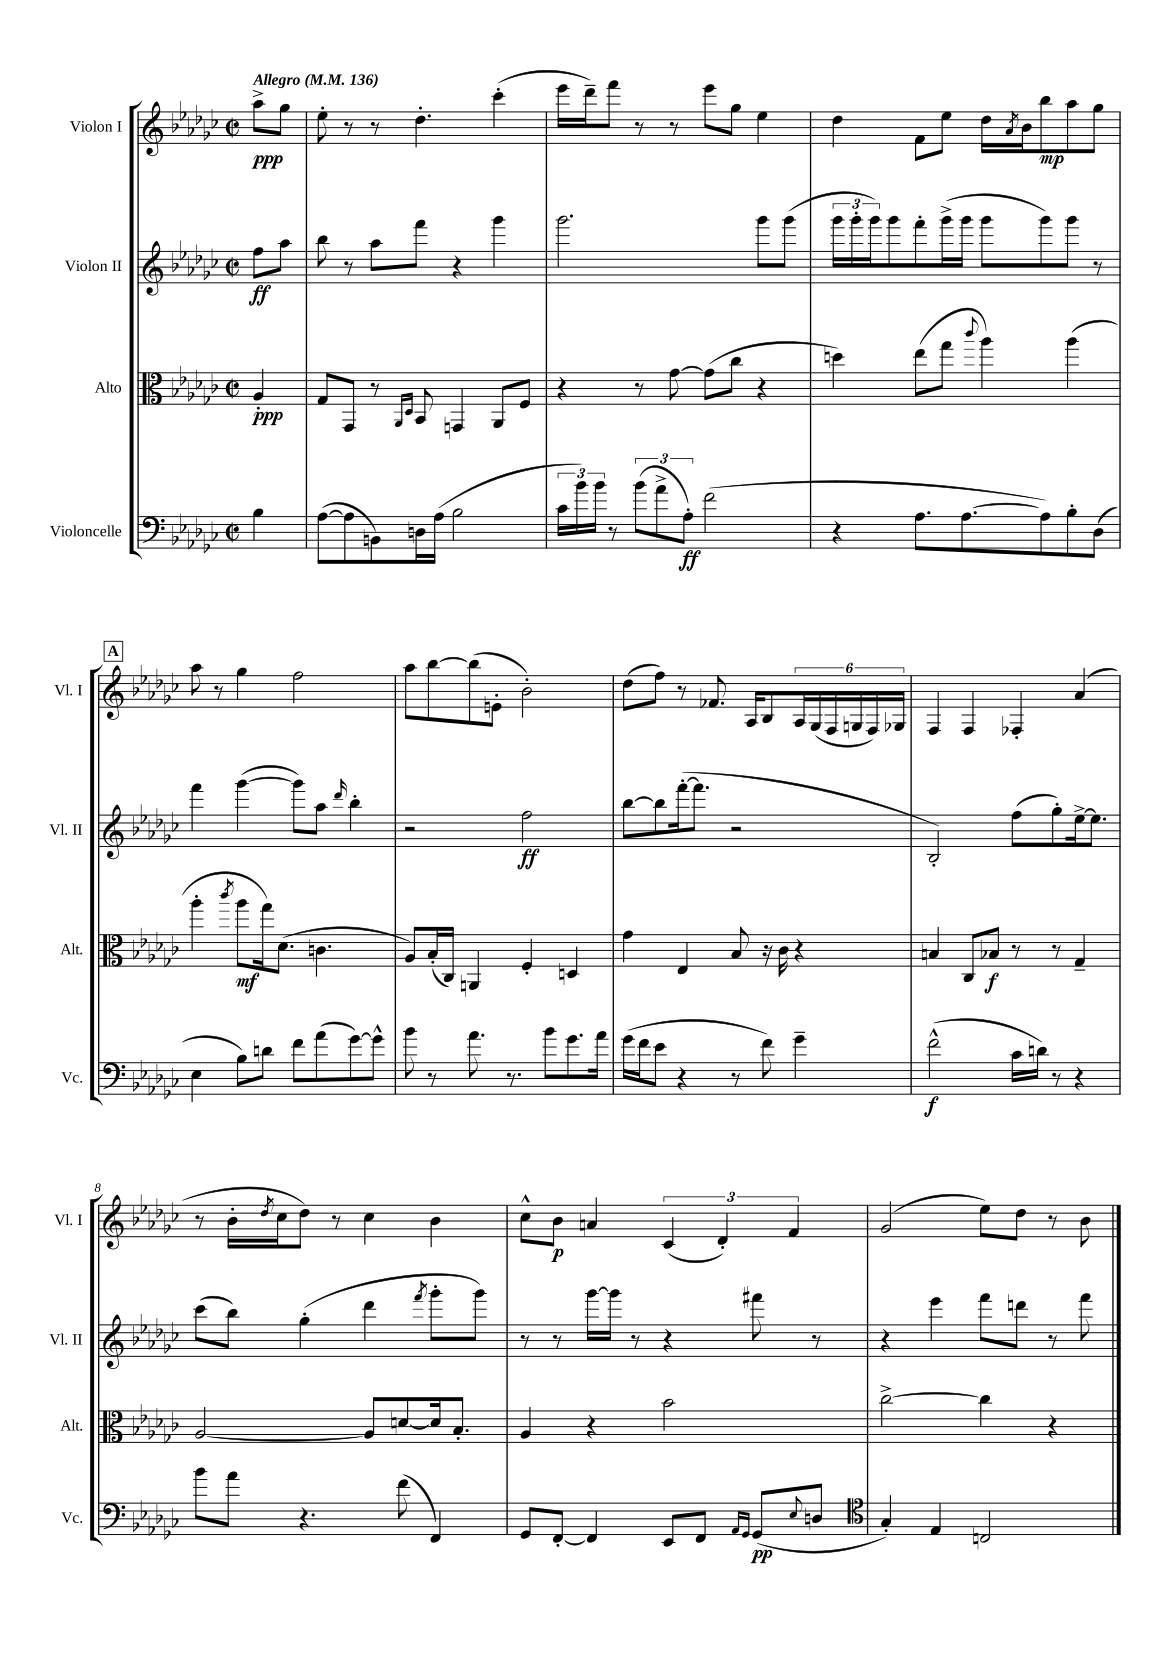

**kern	**dynam	**kern	**dynam	**kern	**dynam	**kern	**dynam
*part4	*part4	*part3	*part3	*part2	*part2	*part1	*part1
*staff4	*staff4	*staff3	*staff3	*staff2	*staff2	*staff1	*staff1
*I"Violoncelle	*	*I"Alto	*	*I"Violon II	*	*I"Violon I	*
*I'Vc.	*	*I'Alt.	*	*I'Vl. II	*	*I'Vl. I	*
*clefF4	*	*clefC3	*	*clefG2	*	*clefG2	*
*k[b-e-a-d-g-c-]	*	*k[b-e-a-d-g-c-]	*	*k[b-e-a-d-g-c-]	*	*k[b-e-a-d-g-c-]	*
*M2/2	*	*M2/2	*	*M2/2	*	*M2/2	*
*met(c|)	*	*met(c|)	*	*met(c|)	*	*met(c|)	*
*MM136	*	*MM136	*	*MM136	*	*MM136	*
=	=	=	=	=	=	=	=
!	!	!	!	!	!	!LO:TX:a:B:t=Allegro	!
4B-\	.	4A-'/	ppp	8ff\L	ff	8aa-^\L	ppp
.	.	.	.	8aa-\J	.	8gg-\J	.
=1	=1	=1	=1	=1	=1	=1	=1
([8A-\L	.	8G-/L	.	8bb-\	.	8ee-'\	.
8A-\]	.	8GG-/J	.	8r	.	8r	.
8BBn\)	.	8r	.	8aa-\L	.	8r	.
.	.	16qqAA-/LL	.	.	.	.	.
.	.	16qqD-/JJ	.	.	.	.	.
16Dn\L	.	8BB-/	.	8fff\J	.	4.dd-'\	.
(16A-\JJ	.	.	.	.	.	.	.
2B-\	.	4GGn/	.	4r	.	.	.
.	.	8AA-/L	.	4ggg-\	.	(4ccc-'\	.
.	.	8F/J	.	.	.	.	.
=2	=2	=2	=2	=2	=2	=2	=2
24c-\LL	.	4r	.	2.ggg-\	.	16eee-\LL	.
24b-\)	.	.	.	.	.	.	.
.	.	.	.	.	.	16ddd-~\J)	.
24b-\JJ	.	.	.	.	.	.	.
8r	.	.	.	.	.	8fff\J	.
(12b-\L	.	8r	.	.	.	8r	.
12a-^\	.	.	.	.	.	.	.
.	.	[8g-\	.	.	.	8r	.
12A-'\J)	ff	.	.	.	.	.	.
(2f\	.	(8g-\L]	.	.	.	8eee-\L	.
.	.	8cc-\J	.	.	.	8gg-\J	.
.	.	4r	.	8ggg-\L	.	4ee-\	.
.	.	.	.	(8ggg-\J	.	.	.
=3	=3	=3	=3	=3	=3	=3	=3
4r	.	4ddn\)	.	24ggg-\LL	.	4dd-\	.
.	.	.	.	24ggg-'\	.	.	.
.	.	.	.	24ggg-\J)	.	.	.
.	.	.	.	8ggg-\	.	.	.
8.A-\L	.	(8ee-\L	.	8fff'\	.	8f\L	.
.	.	8gg-\J	.	(16ggg-^\L	.	8ee-\J	.
[8.A-\	.	.	.	16ggg-\JJ	.	.	.
.	.	8qqccc-/	.	.	.	.	.
.	.	4aa-\)	.	8ggg-\L	.	16dd-\LL	.
.	.	.	.	.	.	8qa-/	.
.	.	.	.	.	.	16b-\J	.
8A-\])	.	.	.	8ggg-\)	.	8bb-\	mp
8B-'\	.	(4aa-\	.	8ggg-\J	.	8aa-\	.
(8D-\J	.	.	.	8r	.	8gg-\J	.
!!LO:LB:g=z
!!LO:REH:place=s1:t=A
=4	=4	=4	=4	=4	=4	=4	=4
4E-\	.	4aa-'\	.	4fff\	.	8aa-\	.
.	.	.	.	.	.	8r	.
.	.	8qccc-/	.	.	.	.	.
8B-\L)	.	8aa-\L	mf	([4ggg-\	.	4gg-\	.
8dn\J	.	16gg-\k)	.	.	.	.	.
.	.	(8.d-\J	.	.	.	.	.
8f\L	.	.	.	8ggg-\L])	.	2ff\	.
(8a-\	.	4.cn\	.	8aa-\J	.	.	.
.	.	.	.	16qqddd-/	.	.	.
[8g-\)	.	.	.	4bb-'\	.	.	.
8g-^^\J]	.	.	.	.	.	.	.
=5	=5	=5	=5	=5	=5	=5	=5
8b-\	.	8A-/L)	.	2r	.	8aa-\L	.
8r	.	(16B-'/L	.	.	.	[8bb-\	.
.	.	16C-/JJ)	.	.	.	.	.
8.a-\	.	4AAn/	.	.	.	(8bb-\]	.
.	.	.	.	.	.	8en'\J	.
8.r	.	.	.	.	.	.	.
.	.	4F'/	.	2ff\	ff	2b-'\)	.
8b-\L	.	.	.	.	.	.	.
8.g-\	.	4Dn/	.	.	.	.	.
16a-\Jk	.	.	.	.	.	.	.
=6	=6	=6	=6	=6	=6	=6	=6
(16g-\LL	.	4g-\	.	[8bb-\L	.	(8dd-\L	.
16f\J	.	.	.	.	.	.	.
8e-\J	.	.	.	8bb-\]	.	8ff\J)	.
4r	.	4E-/	.	([16fff'\k	.	8r	.
.	.	.	.	8.fff\J]	.	.	.
.	.	.	.	.	.	8.f-X/	.
8r	.	8B-/	.	2r	.	.	.
.	.	.	.	.	.	16A-/KL	.
8f\)	.	16r	.	.	.	8B-/	.
.	.	16c-\	.	.	.	.	.
4g-~\	.	4r	.	.	.	24A-/L	.
.	.	.	.	.	.	(24G-/	.
.	.	.	.	.	.	24F/	.
.	.	.	.	.	.	24Gn/	.
.	.	.	.	.	.	24F/)	.
.	.	.	.	.	.	24G-X/JJ	.
=7	=7	=7	=7	=7	=7	=7	=7
(2f^^\	f	4Bn/	.	2B-'/)	.	4F/	.
.	.	8C-/L	.	.	.	4F/	.
.	.	8B-X/J	f	.	.	.	.
16c-\LL	.	8r	.	(8ff\L	.	4F-X'/	.
16dn\JJ)	.	.	.	.	.	.	.
8r	.	8r	.	8gg-'\)	.	.	.
4r	.	4G-~/	.	[16ee-^\k	.	(4a-/	.
.	.	.	.	8.ee-\J]	.	.	.
!!LO:LB:g=z
=8	=8	=8	=8	=8	=8	=8	=8
8b-\L	.	[2A-/	.	(8ccc-\L	.	8r	.
8a-\J	.	.	.	8bb-\J)	.	16b-'\LL	.
.	.	.	.	.	.	8qdd-/	.
.	.	.	.	.	.	16cc-\J	.
4.r	.	.	.	(4gg-'\	.	8dd-\J)	.
.	.	.	.	.	.	8r	.
.	.	8A-/L]	.	4ddd-\	.	4cc-\	.
(8f\	.	[8dn/	.	.	.	.	.
.	.	.	.	8qfff/	.	.	.
4FF/)	.	16d/k]	.	8ggg-'\L	.	4b-\	.
.	.	8.B-'/J	.	.	.	.	.
.	.	.	.	8ggg-\J)	.	.	.
=9	=9	=9	=9	=9	=9	=9	=9
8GG-/L	.	4A-/	.	8r	.	8cc-^^\L	.
[8FF'/J	.	.	.	8r	.	8b-\J	p
4FF/]	.	4r	.	[16ggg-\LL	.	4an/	.
.	.	.	.	16ggg-\JJ]	.	.	.
.	.	.	.	8r	.	.	.
8EE-/L	.	2b-\	.	4r	.	(6c-/	.
8FF/J	.	.	.	.	.	.	.
.	.	.	.	.	.	6d-'/)	.
16qqAA-/LL	.	.	.	.	.	.	.
16qqGG-/JJ	.	.	.	.	.	.	.
(8GG-/L	pp	.	.	8fff#X\	.	.	.
.	.	.	.	.	.	6f/	.
8qqE-/	.	.	.	.	.	.	.
8Dn/J	.	.	.	8r	.	.	.
=10	=10	=10	=10	=10	=10	=10	=10
*clefC4	*	*	*	*	*	*	*
4G-'/)	.	[2cc-^\	.	4r	.	(2g-/	.
4E-/	.	.	.	4eee-\	.	.	.
2Cn/	.	4cc-\]	.	8fff\L	.	8ee-\L)	.
.	.	.	.	8dddn\J	.	8dd-\J	.
.	.	4r	.	8r	.	8r	.
.	.	.	.	8fff\	.	8b-\	.
==	==	==	==	==	==	==	==
*-	*-	*-	*-	*-	*-	*-	*-
